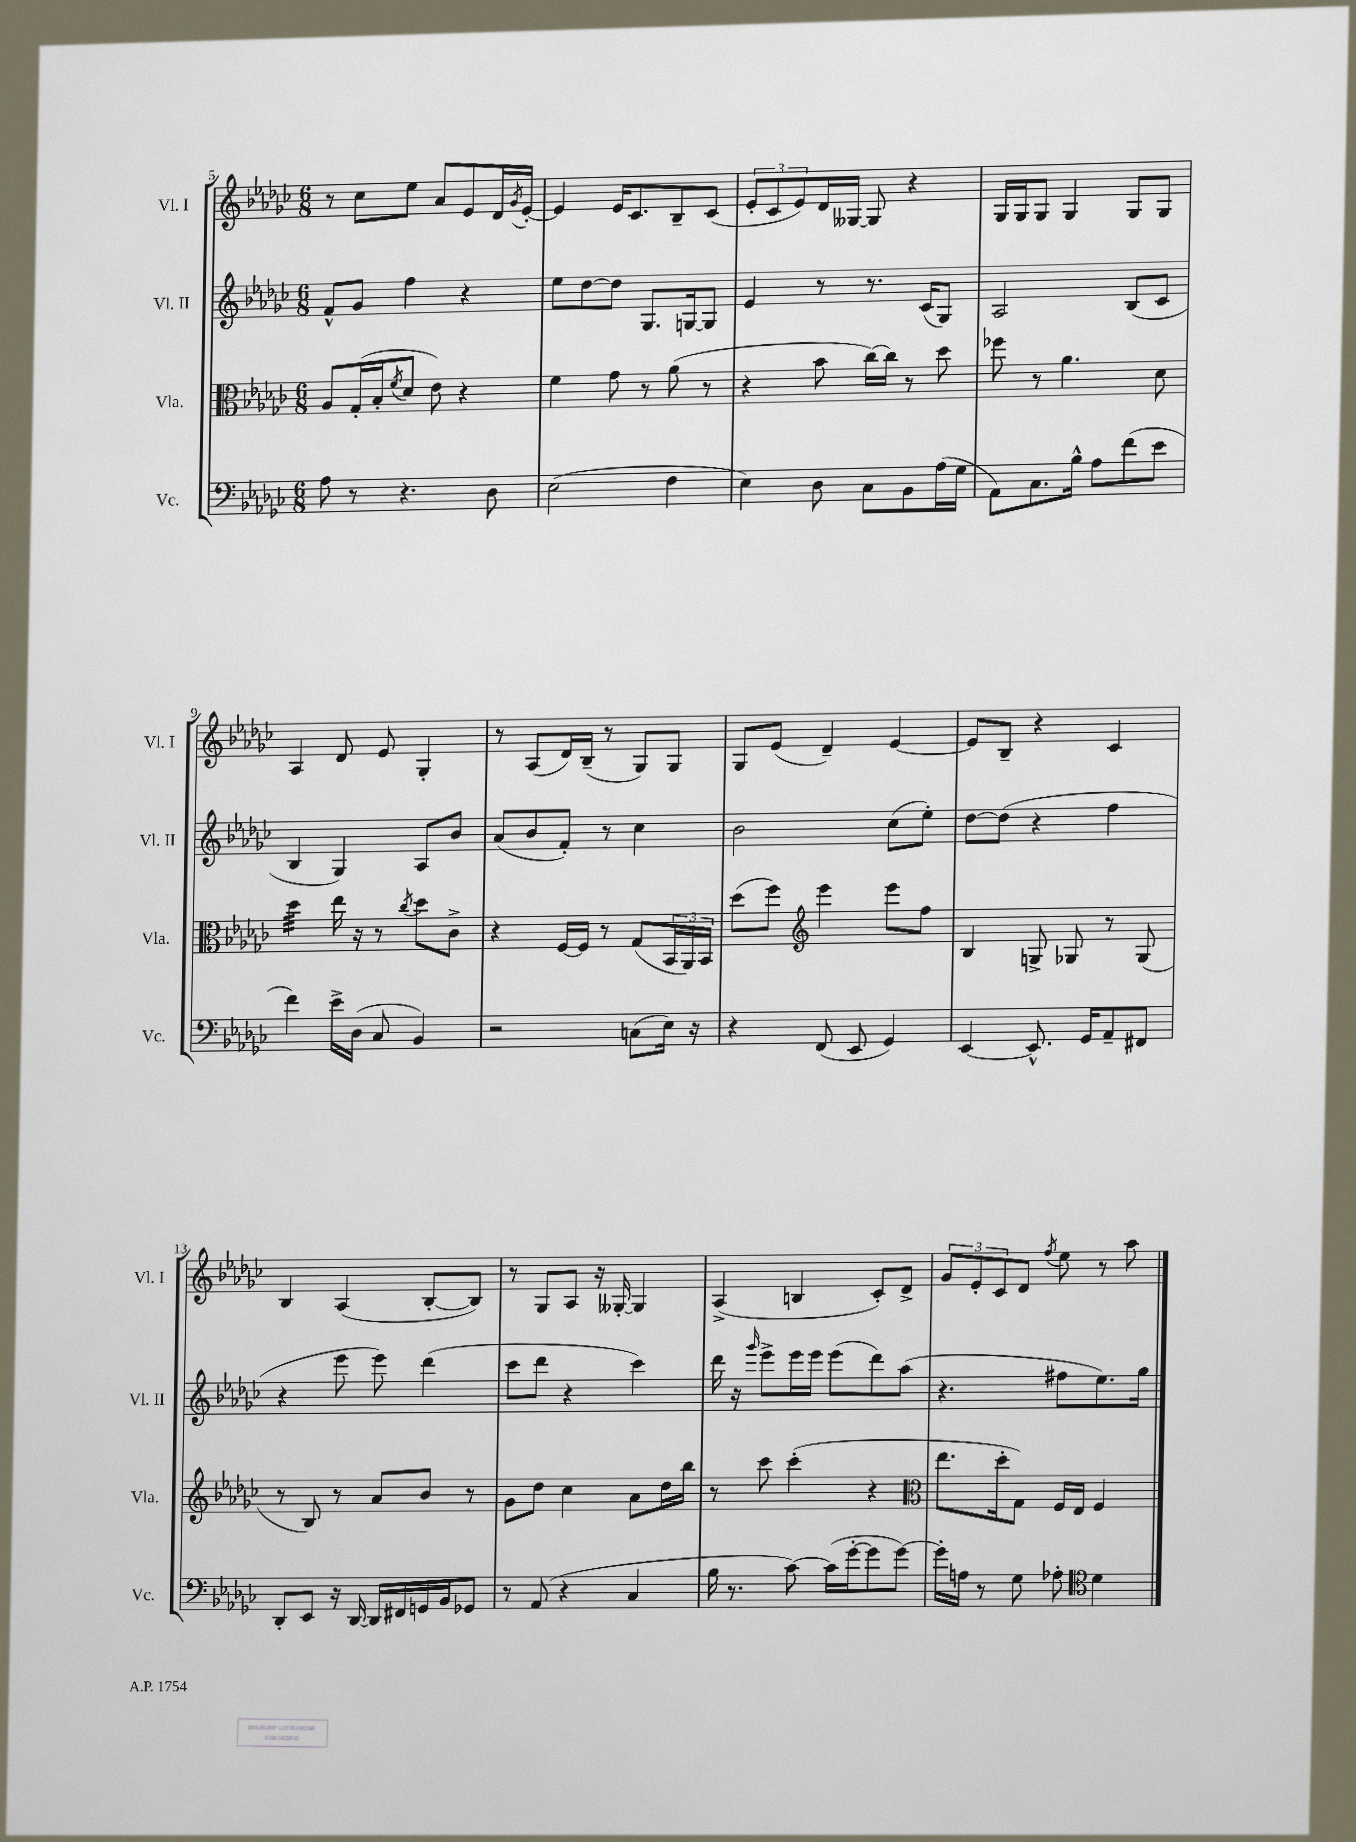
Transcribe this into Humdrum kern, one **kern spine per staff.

**kern	**kern	**kern	**kern
*staff4	*staff3	*staff2	*staff1
*clefF4	*clefC3	*clefG2	*clefG2
*k[b-e-a-d-g-c-]	*k[b-e-a-d-g-c-]	*k[b-e-a-d-g-c-]	*k[b-e-a-d-g-c-]
*M6/8	*M6/8	*M6/8	*M6/8
8A-\	8A-/L	8f^^/L	8r
8r	(16G-'/L	8g-/J	8cc-\L
.	16B-'/J	.	.
.	8qf/	.	.
4.r	8d-/J	4ff\	8ee-\J
.	8e-\)	.	8a-/L
.	4r	4r	8e-/
8D-\	.	.	16d-/L
.	.	.	8qg-/
.	.	.	[16e-'/JJ
=	=	=	=
(2E-\	4f\	8ee-\L	4e-/]
.	.	[8dd-\	.
.	8g-\	8dd-\]J	16e-/LK
.	.	.	8.c-/
.	8r	8.G-/L	.
4F\	(8a-\	.	8B-~/
.	.	[16G/k	.
.	8r	8G/]J	(8c-/J
=	=	=	=
4E-\)	4r	4e-/	12e-'/L
.	.	.	12c-/
.	.	.	12e-/)
8D-\	8b-\	8r	16d-/L
.	.	.	[16G--/JJ
8C-\L	[16cc-\LL)	8.r	8G--/]
.	16cc-\]JJ	.	.
8BB-\	8r	.	4r
.	.	(16c-/LK	.
(16A-\L	8dd-\	8G-/J)	.
16G-\JJ	.	.	.
=	=	=	=
8AA-\L)	8ff-\	2A-/	16G-/LL
.	.	.	16G-/J
8.C-\	8r	.	8G-/J
.	4.a-\	.	4G-/
16B-^^\Jk	.	.	.
8A-\L	.	.	.
(8f\	.	(8B-/L	8G-/L
8e-\J	8d-\	8c-/J	8G-/J
=	=	=	=
4f\)	4dd-\	4B-/	4A-/
16e-^\LL	16ee-\	4G-/)	8d-/
(16D-\JJ	16r	.	.
8C-/	8r	.	8e-/
.	8qcc-/	.	.
4BB-/)	8dd-\L	8A-/L	4G-'/
.	8c-^\J	8b-/J	.
=	=	=	=
2r	4r	(8a-/L	8r
.	.	8b-/	(8A-/L
.	[16F/LL	8f'/J)	16d-/L)
.	16F/]JJ	.	(16B-~/JJ
.	8r	8r	8r
(8C\L	(8G-/L	4cc-\	8G-/L)
16E-\Jk)	24BB-/L	.	8G-/J
.	24AA-/)	.	.
16r	.	.	.
.	24BB-/JJ	.	.
=	=	=	=
4r	(8dd-\L	2b-\	8G-/L
.	8ff\J)	.	(8e-/J
*	*clefG2	*	*
(8FF/	4eee-\	.	4d-~/)
8EE-/	.	.	.
4GG-/)	8eee-\L	(8cc-\L	[4e-/
.	8ff\J	8ee-'\J)	.
=	=	=	=
[4EE-/	4B-/	[8dd-\L	8e-/]L
.	.	(8dd-\]J	8B-~/J
8.EE-^^/]	8G^/	4r	4r
.	8G-/	.	.
16GG-/LK	.	.	.
8AA-~/	8r	4ff\	4c-/
8FF#/J	(8G-/	.	.
=	=	=	=
8DD-'/L	8r	4r	4B-/
8EE-/J	8B-/)	.	.
16r	8r	8eee-\	(4A-/
[16DD-/	.	.	.
16DD-/]LL	8a-/L	8eee-\)	.
16FF#/	.	.	.
16GG/	8b-/J	(4ddd-\	[8B-'/L
16BB-/J	.	.	.
8GG-/J	8r	.	8B-/]J)
=	=	=	=
8r	8g-\L	8ccc-\L	8r
(8AA-/	8dd-\J	8ddd-\J	8G-/L
4r	4cc-\	4r	8A-/J
.	.	.	16r
.	.	.	[16G--'/
4C-/	8a-\L	4ccc-\)	4G--/]
.	16dd-\L	.	.
.	16bb-\JJ	.	.
=	=	=	=
16B-\	8r	16ddd-\	(4A-^/
8.r	.	16r	.
.	.	16qqggg-/	.
.	8ccc-\	8eee-^\L	.
[8c-\)	(4ccc-'\	16eee-\L	4B/
.	.	16eee-\JJ	.
(16c-\]LL	.	(8eee-\L	.
[16g-'\J	.	.	.
8g-\]	4r	8ddd-\)	8c-'/L)
[8g-\J)	.	(8aa-\J	8d-^/J
=	=	=	=
*	*clefC3	*	*
16g-'\]LL	8.ee-\L	4.r	12g-/L
16A\JJ	.	.	.
.	.	.	12e-'/
8r	.	.	.
.	.	.	12c-/
.	16dd-'\k	.	.
8G-\	8G-\J)	.	8d-/J
.	.	.	8qff/
8A-'\	16F/LL	8ff#\L	8ee-\
.	16E-/JJ	.	.
*clefC4	*	*	*
4d-\	4F/	8.ee-\)	8r
.	.	.	8aa-\
.	.	16gg-\Jk	.
==	==	==	==
*-	*-	*-	*-
